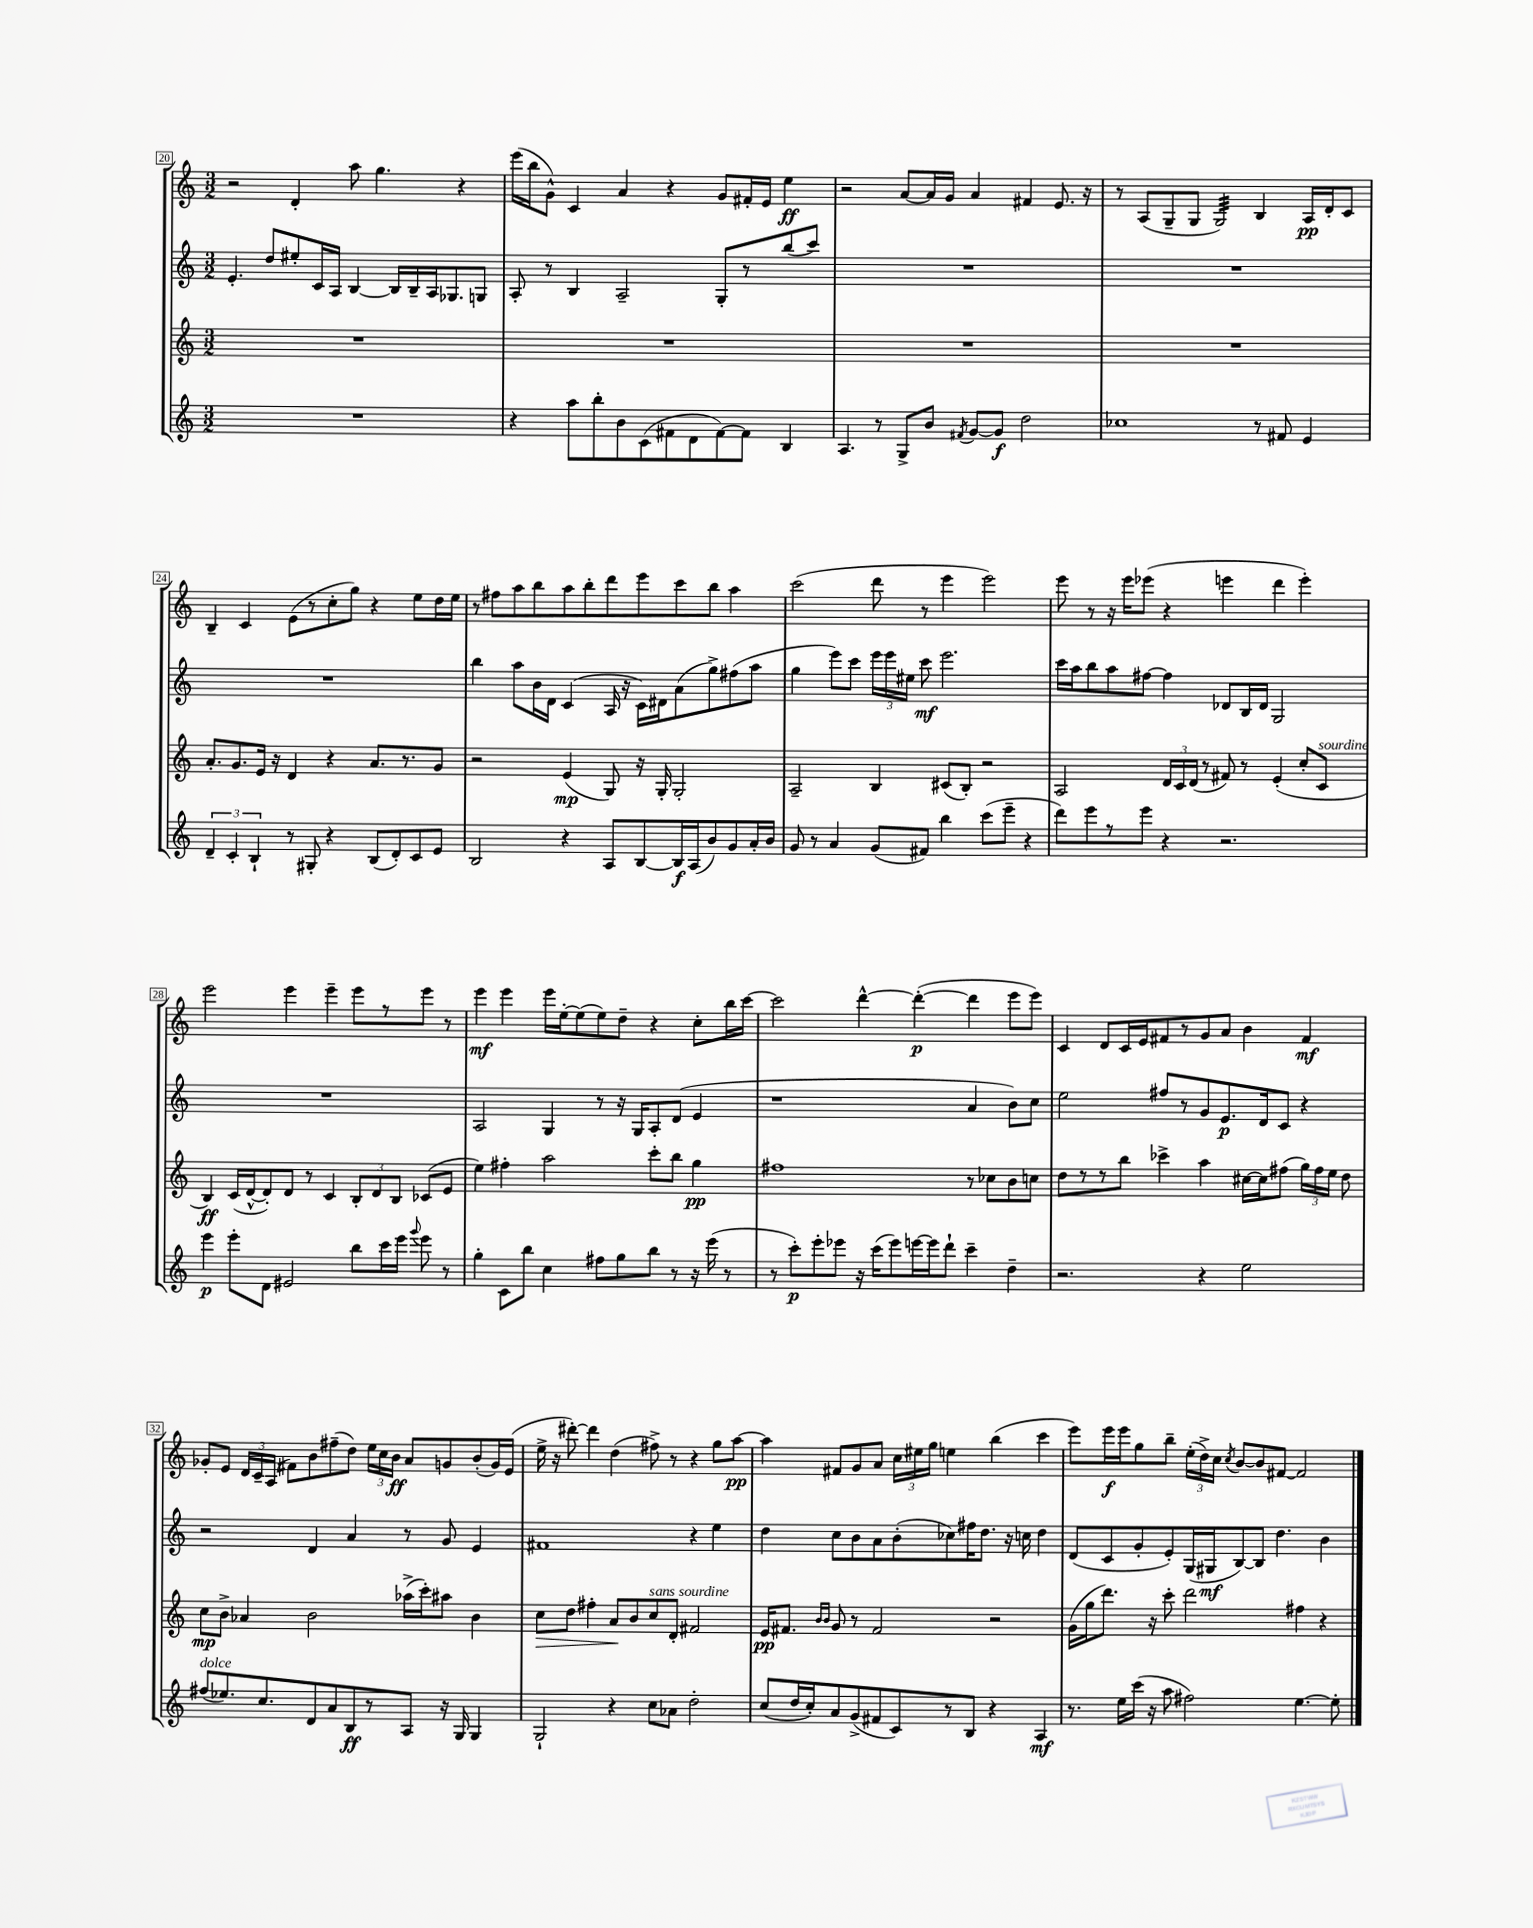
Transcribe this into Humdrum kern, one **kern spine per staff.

**kern	**kern	**kern	**kern
*staff4	*staff3	*staff2	*staff1
*clefG2	*clefG2	*clefG2	*clefG2
*k[]	*k[]	*k[]	*k[]
*M3/2	*M3/2	*M3/2	*M3/2
1.r	1.r	4.e'	2r
.	.	8dd	.
.	.	8ee#'	4d'
.	.	16c	.
.	.	16A	.
.	.	[4B	8aa
.	.	.	4.gg
.	.	16B]	.
.	.	16B~	.
.	.	16A	.
.	.	8.G-	.
.	.	.	4r
.	.	8G	.
=	=	=	=
4r	1.r	8A'	(16eee
.	.	.	16bb
.	.	8r	8g^^)
8aa	.	4B	4c
8bb'	.	.	.
8b	.	2A~	4a
(8c	.	.	.
8f#	.	.	4r
8d	.	.	.
[8f#)	.	8G'	8g
8f#]	.	8r	16f#'
.	.	.	16e
4B	.	(8bb	4ee
.	.	8ccc)	.
=	=	=	=
4.A	1.r	1.r	2r
8r	.	.	.
8G^	.	.	[8a
8b	.	.	16a]
.	.	.	16g
8qf#	.	.	.
[8g	.	.	4a
8g]	.	.	.
2dd	.	.	4f#
.	.	.	8.e
.	.	.	16r
=	=	=	=
1cc-	1.r	1.r	8r
.	.	.	(8A
.	.	.	8G~
.	.	.	8G
.	.	.	2G)
8r	.	.	4B
8f#	.	.	.
4e	.	.	16A
.	.	.	16d'
.	.	.	8c
=	=	=	=
6d~	8.a'	1.r	4B~
6c'	.	.	.
.	8.g	.	.
.	.	.	4c
6B`	.	.	.
.	16e	.	.
.	16r	.	.
8r	4d	.	(8e
8G#'	.	.	8r
4r	4r	.	8cc'
.	.	.	8gg)
(8B	8.a	.	4r
8d')	.	.	.
.	8.r	.	.
8c	.	.	8ee
8e	8g	.	16dd
.	.	.	16ee
=	=	=	=
2B	2r	4bb	8r
.	.	.	8ff#
.	.	8aa	8aa
.	.	16b	8bb
.	.	16d	.
4r	(4e	(4c	8aa
.	.	.	8bb'
8A	8G)	16A	8ddd
.	.	16r	.
[8B	16r	16c)	8eee
.	16G'	16d#	.
16B]	2G'	(8a	8ccc
(16A	.	.	.
8b)	.	8gg^)	8bb
8g	.	(8ff#	4aa
16a'	.	8aa	.
16b	.	.	.
=	=	=	=
8g	2A~	4gg	(2ccc
8r	.	.	.
4a	.	8eee)	.
.	.	8ccc	.
(8g	4B	24eee	8ddd
.	.	24eee	.
.	.	24ee#	.
8f#)	.	8ccc	8r
4bb	(8c#	2.eee	4eee
.	8B')	.	.
(8ccc	2r	.	2eee)
8eee~	.	.	.
4r	.	.	.
=	=	=	=
8ddd)	2A	16ccc	8eee
.	.	16aa	.
8eee	.	8bb	8r
8r	.	8aa	16r
.	.	.	16eee
8eee	.	[8ff#	(8eee-
4r	24d	4ff#]	4r
.	24c	.	.
.	(24d	.	.
.	8r	.	.
2.r	8f#)	8d-	4eee
.	8r	16B	.
.	.	16d-	.
.	(4e'	2G	4ddd
.	8cc'	.	4eee')
.	8c	.	.
=	=	=	=
4eee	4B)	1.r	2eee
8eee'	(16c	.	.
.	[16d^^	.	.
8d	8d'])	.	.
2e#	8d	.	4eee
.	8r	.	.
.	4c	.	4eee~
8bb	12B'	.	8eee
.	12d	.	.
16ccc	.	.	8r
.	12B	.	.
16eee	.	.	.
8qqggg	.	.	.
8eee	(8c-	.	8eee
8r	8e	.	8r
=	=	=	=
4gg'	4ee)	2A	4eee
8c	4ff#'	.	4eee
8bb	.	.	.
4cc	2aa	4G	16eee
.	.	.	[16ee'
.	.	.	(8ee]
8ff#	.	8r	8ee)
8gg	.	16r	8dd~
.	.	16G	.
8bb	8ccc'	8A'	4r
8r	8bb	(8d	.
16r	4gg	4e	8cc'
(16eee	.	.	.
8r	.	.	16bb
.	.	.	[16ccc
=	=	=	=
8r	1ff#	1r	2ccc]
8ccc')	.	.	.
8eee'	.	.	.
8eee-	.	.	.
16r	.	.	[4ddd^^
(16ccc	.	.	.
8eee-)	.	.	.
[16eee	.	.	(4ddd'_
16eee]	.	.	.
8ddd`	.	.	.
4ccc~	8r	4a	4ddd]
.	8cc-	.	.
4dd~	8b	8b)	8eee
.	8cc	8cc	8eee)
=	=	=	=
2.r	8dd	2ee	4c
.	8r	.	.
.	8r	.	8d
.	8bb	.	16c
.	.	.	16e
.	4ccc-^	8ff#	8f#
.	.	8r	8r
4r	4aa	8g	8g
.	.	8.e	8a
2ee	[16cc#	.	4b
.	16cc#]	16d	.
.	(8ff#	8c	.
.	24gg)	4r	4f#
.	24ff#	.	.
.	24ee	.	.
.	8dd	.	.
=	=	=	=
(8ff#	8cc	2r	8g-'
8.ee-)	8b^	.	8e
.	4a-	.	24d
.	.	.	24c~
8.cc	.	.	.
.	.	.	(24A
.	.	.	8f#)
8d	2b	4d	8b
8a	.	.	(8ff#~
8B	.	4a	8dd)
8r	.	.	24ee
.	.	.	24cc
.	.	.	24b
8A	(16aa-^	8r	8a
.	16ccc')	.	.
16r	8aa#	8g	8g
16G	.	.	.
4G	4b	4e	(8b'
.	.	.	16g)
.	.	.	(16e
=	=	=	=
2G`	8cc	1f#	16ee^
.	.	.	16r
.	8dd	.	[8ddd#')
.	4ff#'	.	4ddd#]
4r	8a	.	(4dd
.	8b	.	.
8cc	8cc	.	8ff#^)
8a-	8d'	.	8r
2dd'	2f#	4r	4r
.	.	4ee	8gg
.	.	.	[8aa
=	=	=	=
(8cc	16e	4dd	4aa]
.	8.f#	.	.
16dd	.	.	.
16cc')	.	.	.
.	16qqb	.	.
.	16qqb	.	.
8a	8g	8cc	8f#
(8g^	8r	8b	8g
8f#	2f#	8a	8a
8c)	.	(8b'	24cc
.	.	.	24ee#
.	.	.	24gg
8r	.	8cc-)	4ee
8B	.	16ff#	.
.	.	8.dd	.
4r	2r	.	(4bb
.	.	16r	.
.	.	16cc	.
4A	.	4dd	4ccc
=	=	=	=
8.r	(16g	(8d	8eee)
.	16gg	.	.
.	8.ddd)	8c	16eee
16ee	.	.	16eee
(16ccc	.	8g'	8gg
16r	16r	.	.
8aa	8ccc'	8e')	8bb~
2ff#)	2ddd	(16G	(24ee'
.	.	.	24dd^)
.	.	16G#	.
.	.	.	24cc
.	.	.	8qcc
.	.	[8B)	[8b
.	.	8B]	8b]
.	.	4.dd	[8f#
[4.ee	4ff#	.	2f#]
.	4r	4b	.
8ee']	.	.	.
==	==	==	==
*-	*-	*-	*-
